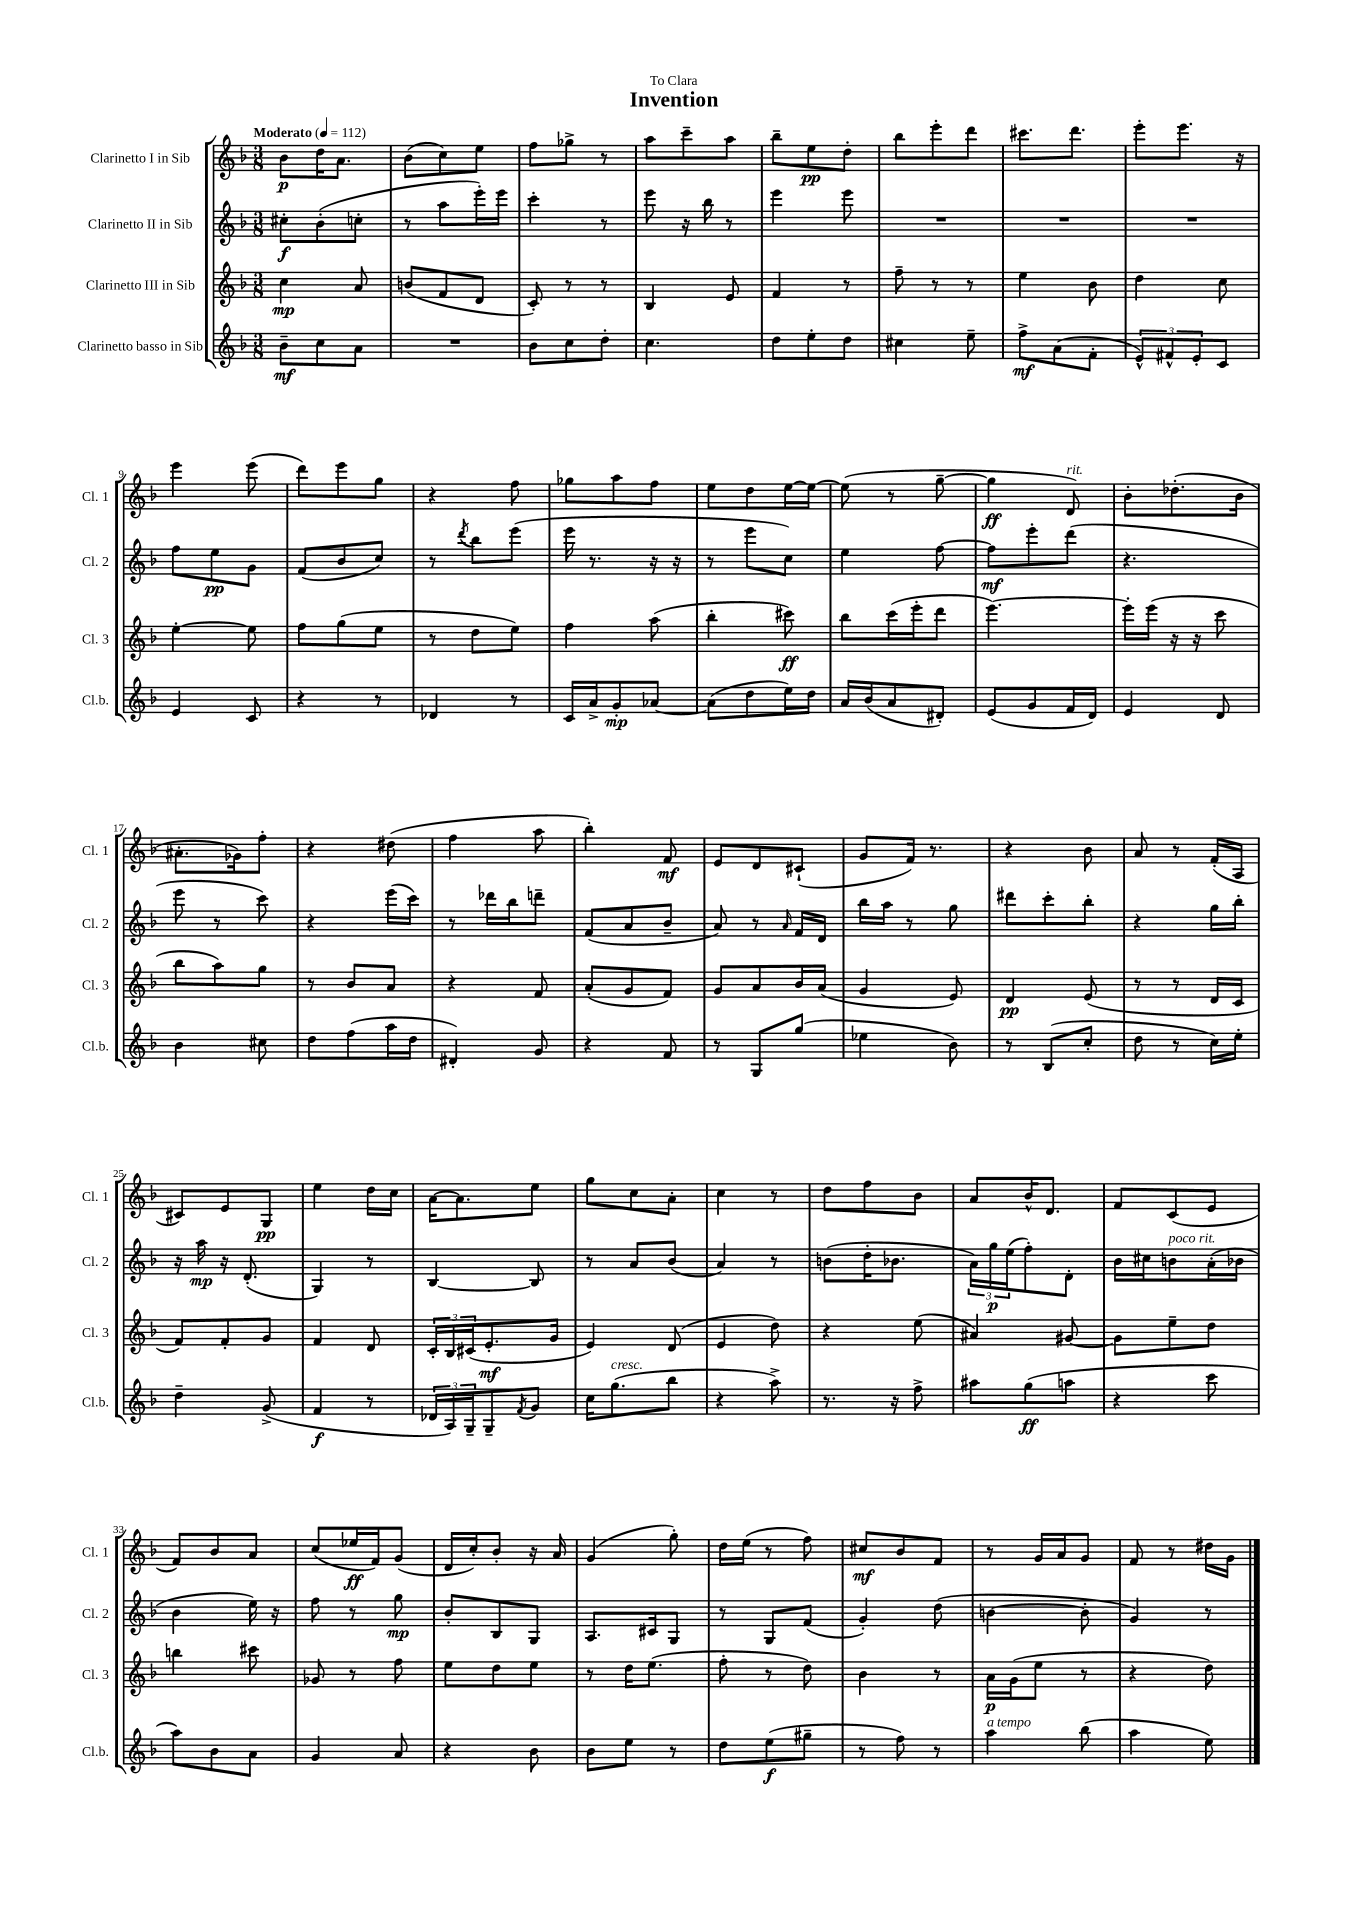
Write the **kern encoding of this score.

**kern	**kern	**kern	**kern
*staff4	*staff3	*staff2	*staff1
*clefG2	*clefG2	*clefG2	*clefG2
*k[b-]	*k[b-]	*k[b-]	*k[b-]
*M3/8	*M3/8	*M3/8	*M3/8
*MM112	*MM112	*MM112	*MM112
8b-~\L	4cc\	8cc#'\L	8b-\L
8cc\	.	(8b-'\	16dd\K
.	.	.	8.a\J
8a\J	8a/	8cc'\J	.
=	=	=	=
4.r	(8b/L	8r	(8b-\L
.	8f/	8aa\L	8cc\)
.	8d/J	16eee'\L)	8ee\J
.	.	16eee\JJ	.
=	=	=	=
8b-\L	8c'/)	4ccc'\	8ff\L
8cc\	8r	.	8gg-^\J
8dd'\J	8r	8r	8r
=	=	=	=
4.cc\	4B-/	8eee\	8aa\L
.	.	16r	8ccc~\
.	.	16bb-\	.
.	8e/	8r	8aa\J
=	=	=	=
8dd\L	4f/	4eee\	8bb-~\L
8ee'\	.	.	8ee\
8dd\J	8r	8eee\	8dd'\J
=	=	=	=
4cc#\	8ff~\	4.r	8bb-\L
.	8r	.	8eee'\
8ee~\	8r	.	8ddd\J
=	=	=	=
8ff^\L	4ee\	4.r	8.ccc#\L
(8a\	.	.	.
.	.	.	8.ddd\J
8f'\J	8b-\	.	.
=	=	=	=
12e^^/L)	4dd\	4.r	8eee'\L
12f#^^/	.	.	.
.	.	.	8.eee\J
12e'/	.	.	.
8c/J	8cc\	.	.
.	.	.	16r
=	=	=	=
4e/	[4ee'\	8ff\L	4eee\
.	.	8ee\	.
8c/	8ee\]	8g\J	(8eee\
=	=	=	=
4r	8ff\L	(8f/L	8ddd\L)
.	(8gg\	8b-/	8eee\
8r	8ee\J	8cc/J)	8gg\J
=	=	=	=
4d-/	8r	8r	4r
.	.	8qddd/	.
.	8dd\L	8bb-\L	.
8r	8ee\J)	(8eee\J	8ff\
=	=	=	=
16c/LL	4ff\	16eee\	8gg-\L
16a^/J	.	8.r	.
8g'/	.	.	8aa\
[8a-/J	(8aa\	16r	8ff\J
.	.	16r	.
=	=	=	=
(8a-\]L	4bb-'\	8r	8ee\L
8dd\	.	8eee\L	8dd\
16ee\L)	8ccc#\)	8cc\J)	[16ee\L
16dd\JJ	.	.	16ee\_JJ
=	=	=	=
16a/LL	8bb-\L	4ee\	(8ee\]
(16b-/J	.	.	.
8a/	(16ccc\L	.	8r
.	16eee'\J	.	.
8d#'/J)	8ddd\J	[8ff\	[8gg~\
=	=	=	=
(8e/L	[4.eee\)	8ff\]L	4gg\]
8g/	.	8eee'\	.
16f/L	.	(8ddd\J	8d/)
16d/JJ)	.	.	.
=	=	=	=
4e/	16eee'\]LL	4.r	8b-'\L
.	(16eee\JJ	.	.
.	16r	.	(8.dd-'\
.	16r	.	.
8d/	8ccc\	.	.
.	.	.	16b-\Jk
=	=	=	=
4b-\	8bb-\L	8eee\	8.a#'\L
.	8aa\)	8r	.
.	.	.	16g-\k)
8cc#\	8gg\J	8ccc\)	8ff'\J
=	=	=	=
8dd\L	8r	4r	4r
(8ff\	8b-/L	.	.
16aa\L	8a/J	(16eee\LL	(8dd#\
16dd\JJ	.	16ccc\JJ)	.
=	=	=	=
4d#'/)	4r	8r	4ff\
.	.	16ddd-\LL	.
.	.	16bb-\J	.
8g/	8f/	8ddd~\J	8aa\
=	=	=	=
4r	(8a'/L	(8f/L	4bb-'\)
.	8g/	8a/	.
8f/	8f/J)	8b-~/J	8f/
=	=	=	=
8r	8g/L	8a/)	8e/L
8G/L	8a/	8r	8d/
.	.	16qqa/	.
(8gg/J	16b-/L	16f/LL	(8c#`/J
.	(16a/JJ	16d/JJ	.
=	=	=	=
4ee-\	4g/	16bb-\LL	8g/L
.	.	16aa\JJ	.
.	.	8r	16f/Jk)
.	.	.	8.r
8b-\)	8e/)	8gg\	.
=	=	=	=
8r	4d/	8ddd#\L	4r
(8B-/L	.	8ccc'\	.
8cc'/J	(8e/	8bb-'\J	8b-\
=	=	=	=
8dd\	8r	4r	8a/
8r	8r	.	8r
16cc\LL)	16d/LL	16gg\LL	(16f'/LL
16ee'\JJ	16c/JJ	16bb-'\JJ	16A/JJ
=	=	=	=
4dd~\	8f/L)	16r	8c#/L)
.	.	16aa\	.
.	8f'/	16r	8e/
.	.	(8.d'/	.
(8g^/	8g/J	.	8G/J
=	=	=	=
4f/	4f/	4G/)	4ee\
8r	8d/	8r	16dd\LL
.	.	.	16cc\JJ
=	=	=	=
24d-/LL	24c'/LL	[4B-/	[16a\LK
24A/)	24B-/	.	.
.	.	.	8.a\]
24G~/J	(24c#/J	.	.
8G~/	8.e'/	.	.
8qf/	.	.	.
8g/J	.	8B-/]	8ee\J
.	16g/Jk	.	.
=	=	=	=
16cc\LK	4e/)	8r	8gg\L
(8.gg\	.	.	.
.	.	8a/L	8cc\
8bb-\J	(8d/	(8b-/J	8a'\J
=	=	=	=
4r	4e/	4a/)	4cc\
8aa^\)	8dd\)	8r	8r
=	=	=	=
8.r	4r	(8b\L	8dd\L
.	.	16dd'\K	8ff\
16r	.	8.b-\J	.
8ff^\	(8ee\	.	8b-\J
=	=	=	=
8aa#\L	4a#/)	24a\LL)	8a/L
.	.	24gg\	.
.	.	(24ee\J	.
(8gg\	.	8ff'\)	16b-^^/K
.	.	.	8.d/J
8aa\J	[8g#/	8d'\J	.
=	=	=	=
4r	8g#\]L	16b-\LL	8f/L
.	.	16cc#\J	.
.	8ee~\	8b\	(8c/
8ccc\	8dd\J	(16a'\L	8e/J
.	.	16b-\JJ	.
=	=	=	=
8aa\L)	4bb\	4b-\	8f/L)
8b-\	.	.	8b-/
8a\J	8ccc#\	16ee\)	8a/J
.	.	16r	.
=	=	=	=
4g/	8g-/	8ff\	(8cc/L
.	8r	8r	16ee-/L
.	.	.	16f/J)
8a/	8ff\	8gg\	(8g/J
=	=	=	=
4r	8ee\L	8b-'/L	16d/LL
.	.	.	16cc'/J)
.	8dd\	8B-/	8b-'/J
8b-\	8ee\J	8G/J	16r
.	.	.	16a/
=	=	=	=
8b-\L	8r	8.A/L	(4g/
8ee\J	16dd\LK	.	.
.	(8.ee\J	16c#/k	.
8r	.	8G/J	8gg'\)
=	=	=	=
8dd\L	8ff'\	8r	16dd\LL
.	.	.	(16ee\JJ
(8ee\	8r	8G/L	8r
8gg#~\J	8dd\)	(8f/J	8ff\)
=	=	=	=
8r	4b-\	4g'/)	8cc#/L
8ff\)	.	.	8b-/
8r	8r	(8dd\	8f/J
=	=	=	=
4aa\	16a\LL	[4b\	8r
.	(16g\J	.	.
.	8ee\J	.	16g/LL
.	.	.	16a/J
(8bb-\	8r	8b'\]	8g/J
=	=	=	=
4aa\	4r	4g/)	8f/
.	.	.	8r
8ee\)	8dd\)	8r	16dd#\LL
.	.	.	16g\JJ
==	==	==	==
*-	*-	*-	*-
